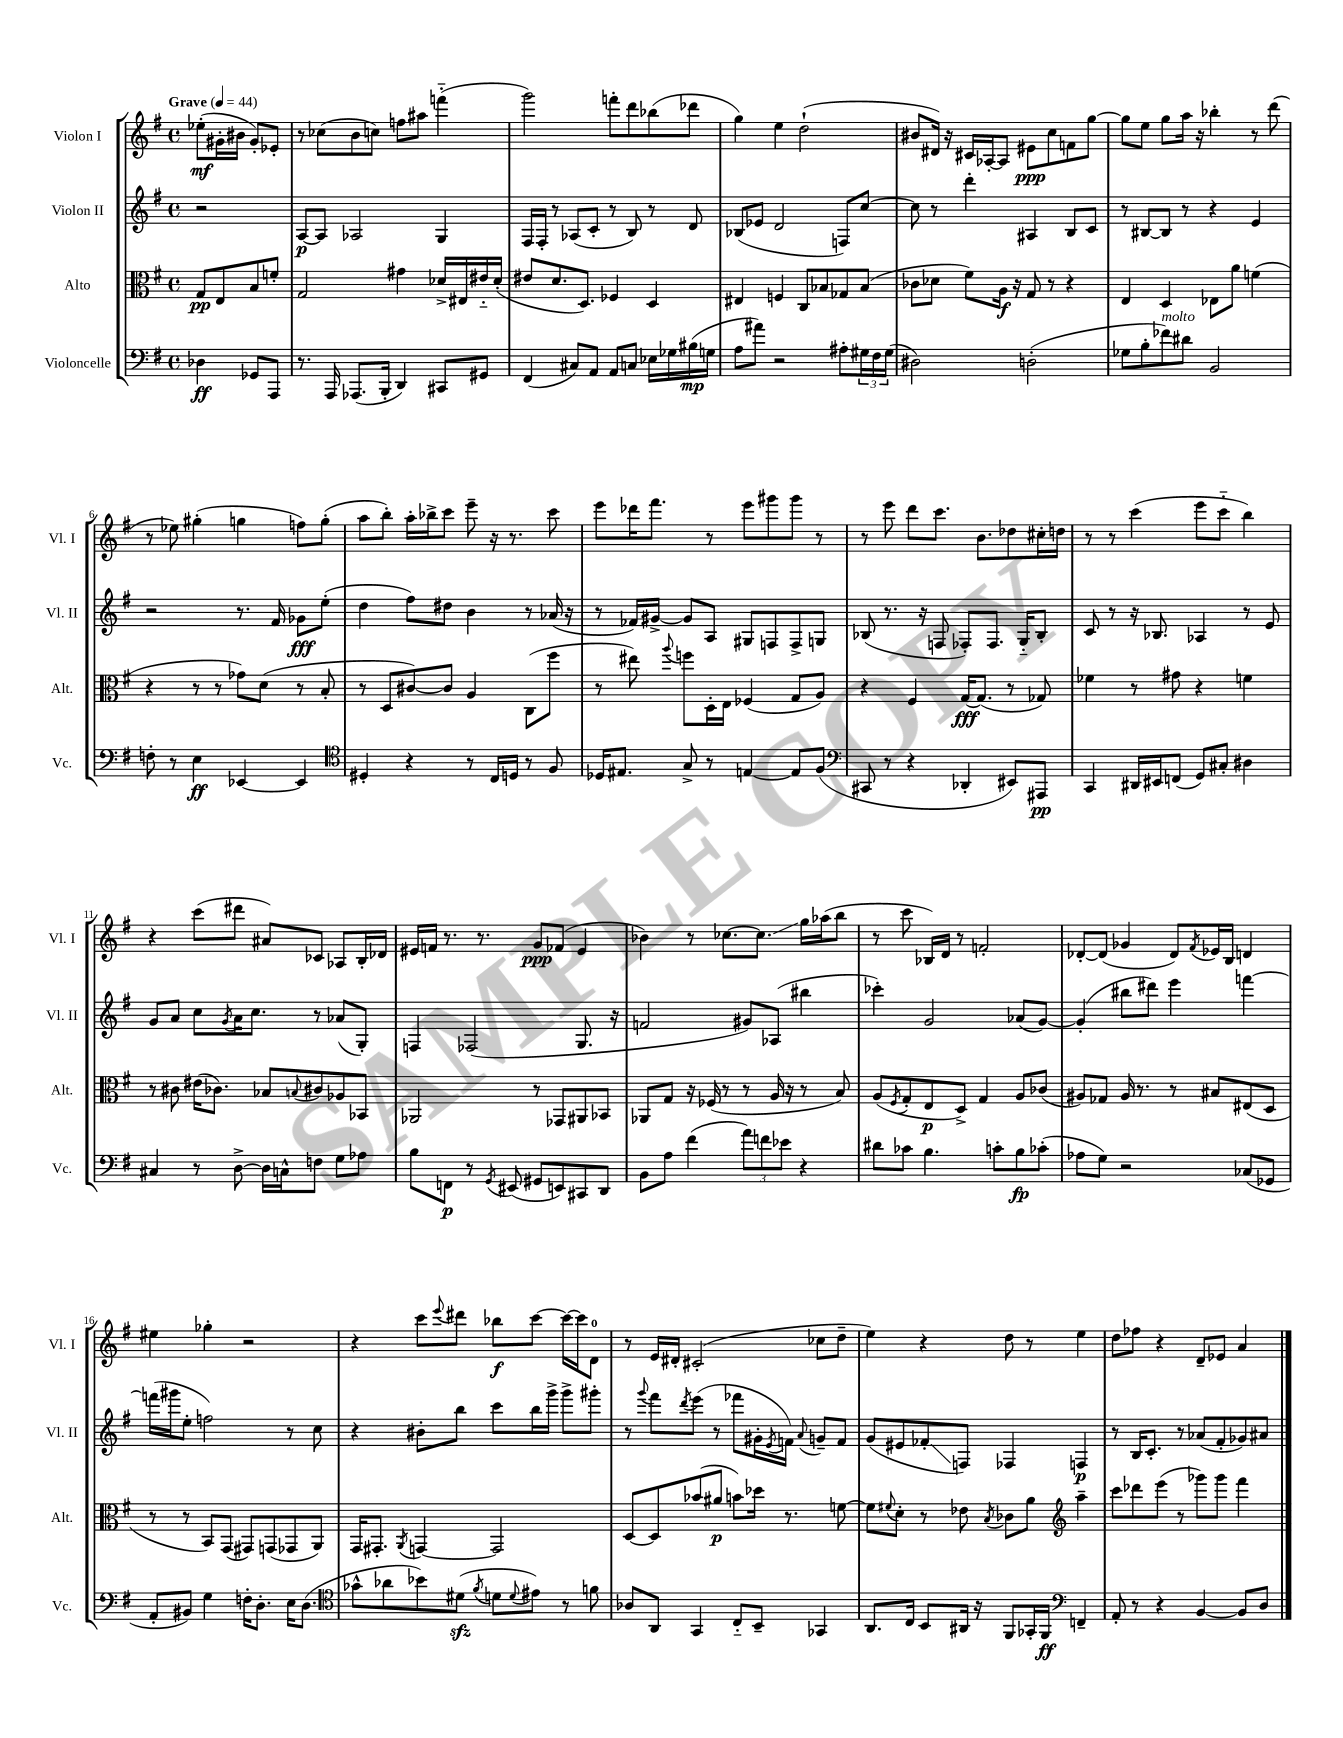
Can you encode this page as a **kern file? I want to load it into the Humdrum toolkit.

**kern	**kern	**kern	**kern
*staff4	*staff3	*staff2	*staff1
*clefF4	*clefC3	*clefG2	*clefG2
*k[f#]	*k[f#]	*k[f#]	*k[f#]
*M4/4	*M4/4	*M4/4	*M4/4
*met(c)	*met(c)	*met(c)	*met(c)
*MM44	*MM44	*MM44	*MM44
4D-	8G	2r	(8ee-'
.	8E	.	16g#'
.	.	.	16b#
8GG-	8B	.	8g#')
8AAA	8f'	.	8e-'
=	=	=	=
8.r	2G	[8A	8r
.	.	8A]	(8cc-
16AAA	.	.	.
(8.AAA-	.	2A-	8b
.	.	.	8cc)
16BBB'	.	.	.
4DD)	4g#	.	8ff
.	.	.	8aa#
8CC#	16d-^	4G	(4fff'~
.	16E#	.	.
8GG#	16e#'~	.	.
.	(16d-'	.	.
=	=	=	=
(4FF#	8e#	16F#	2ggg)
.	.	16F#'	.
.	8.d	8r	.
8C#)	.	(8A-	.
.	8.D)	.	.
8AA	.	8c'	.
8AA	4F-	8r	8fff'
8C	.	8B)	8ddd
16E-	4D	8r	(8bb-
16G-	.	.	.
(16B#	.	8d	8ddd-
16G	.	.	.
=	=	=	=
8A	4E#	(8B-	4gg)
8a#)	.	8e-	.
2r	4F	2d	4ee
.	8C	.	(2dd`
.	8B-	.	.
8A#'	8G-	8F)	.
24G#	(8B-	[8cc	.
24F#	.	.	.
(24G#	.	.	.
=	=	=	=
2D#)	8c-	8cc]	8b#
.	8d-	8r	16d#)
.	.	.	16r
.	8f#)	4ddd'	16c#
.	.	.	[16A-'
.	16A	.	8A-]
.	16r	.	.
(2D'	8G	4A#	8e#
.	8r	.	8cc
.	4r	8B	8f
.	.	8c	[8gg
=	=	=	=
8G-	4E	8r	8gg]
8B'	.	[8B#	8ee
8f-)	4D	8B#]	8gg
8d#	.	8r	16aa
.	.	.	16r
2BB	8E-	4r	4bb-'
.	8a	.	.
.	(4f	4e	8r
.	.	.	(8ddd
=	=	=	=
8F'	4r	2r	8r
8r	.	.	8ee-)
4E	8r	.	(4gg#'
.	8r	.	.
[4EE-	8g-)	8.r	4gg
.	(8d	.	.
.	.	16f#	.
4EE-]	8r	8g-	8ff)
.	8B'	(8ee'	(8gg'
=	=	=	=
*clefC4	*	*	*
4D#'	8r	4dd	8aa
.	8D	.	8bb')
4r	[8c#)	8ff#)	16aa'
.	.	.	16bb-^
.	8c#]	8dd#	8ccc
8r	4A	4b	8eee~
16C	.	.	16r
16D	.	.	8.r
8r	(8C	8r	.
8F#	8ff#	(16a-	8ccc
.	.	16r	.
=	=	=	=
16D-	8r	8r	8eee
8.E#	.	.	.
.	8ee#)	16f-)	16ddd-
.	.	[16g#^	8.fff#
.	8qqaa	.	.
8G^	8ff	8g#]	.
8r	16D'	8A	8r
.	16E	.	.
[4E	(4F-	8G#	8eee
.	.	8F	8ggg#
8E]	8G	8F^	8ggg#
(8F#	8A)	8G	8r
=	=	=	=
*clefF4	*	*	*
8CC#	4r	(8B-	8r
8r	.	8.r	8eee
4r	4F#	.	8ddd
.	.	16r	.
.	.	8F	8.ccc
4DD-'	[16G	8F-')	.
.	(8.G]	.	8.b
.	.	8.F-	.
8EE#)	8r	.	8dd-
.	.	16G'~	.
8AAA#	8G-)	8B-'	16cc#'
.	.	.	16dd
=	=	=	=
4CC	4f-	8c	8r
.	.	8r	8r
16DD#	8r	16r	(4ccc
16EE#	.	8.B-	.
(8FF	8g#	.	.
8GG)	4r	4A-	8eee
8C#'	.	.	8ccc'~
4D#	4f	8r	4bb)
.	.	8e	.
=	=	=	=
4C#	8r	8g	4r
.	8c#	8a	.
8r	(16e#	8cc	(8ccc
.	8.c-)	.	.
.	.	8qg	.
[8D^	.	16a	8ddd#
.	.	8.cc	.
16D]	8B-	.	8a#)
16C^^	.	.	.
.	8qqB	.	.
8F	8c#	8r	8c-
8G	8A-	(8a-	8A-
8A-	8BB-	8G')	16B'
.	.	.	16d-
=	=	=	=
8B	2AA-	4F	16e#
.	.	.	16f
8FF	.	.	8.r
8r	.	(2F-	.
.	.	.	8.r
8qGG	.	.	.
(8EE#	.	.	.
8GG#	8r	.	8g
8EE)	8GG-	.	(8f-
8CC#	8AA#	8.G	4e#
8DD	8BB-	.	.
.	.	16r	.
=	=	=	=
8BB	8AA-	2f	4b-)
8A	8G	.	.
(4f#	16r	.	8r
.	(16F-	.	.
.	8r	.	[8.cc-
12a)	8r	8g#)	.
.	.	.	8.cc-]
12f	.	.	.
.	16A	(8A-	.
12e-	.	.	.
.	16r	.	.
4r	8r	4bb#	16gg
.	.	.	(16aa-
.	8B)	.	8bb
=	=	=	=
8d#	(8A	4ccc-')	8r
.	8qF#	.	.
8c-	8G'	.	8ccc
4.B	8E	2g	16B-)
.	.	.	16d
.	8D^)	.	8r
.	4G	.	2f'
8c'	.	.	.
8B	8A	(8a-	.
(8c-'	(8c-	[8g)	.
=	=	=	=
8A-	8A#)	(4g']	[8d-'
8G)	8G-	.	(8d-]
2r	16A#	8bb#	4g-
.	8.r	.	.
.	.	8ddd#)	.
.	8r	4eee	8d-)
.	.	.	8qf#
.	8B#	.	16e-
.	.	.	16B
(8C-	(8E#	[4fff	4d
8GG-	8D	.	.
=	=	=	=
8AA'	8r	(16fff]	4ee#
.	.	16ggg#	.
8BB#)	8r	8ee'	.
4G	8BB)	2ff)	4gg-'
.	(8GG	.	.
16F'	8GG#)	.	2r
8.D'	.	.	.
.	(8GG	.	.
16E	8GG-	8r	.
(8.D	.	.	.
.	8AA)	8cc	.
=	=	=	=
*clefC4	*	*	*
8g-^^	16GG	4r	4r
.	8.GG#'	.	.
8a-	.	.	.
.	8qAA	.	.
8b-)	[4GG	8b#'	8ccc
.	.	.	8qqeee
(8d#	.	8bb	8ddd#
8qf#	.	.	.
8d	2GG]	8ccc	8bb-
8qqd	.	.	.
8e#)	.	16bb	[8ccc
.	.	16ggg^	.
8r	.	8ggg^	16ccc_
.	.	.	16ccc]
8f	.	8ggg#'	8d
=	=	=	=
8A-	[8D	8r	8r
.	.	8qqggg	.
8AA	8D]	8fff#	16e
.	.	.	16d#'
.	.	8qddd	.
4GG	(8b-	(8eee	(2c#'
.	8a#	8r	.
8C'~	8b)	8fff-	.
8BB~	16dd-	16g#'	.
.	.	8qe	.
.	8.r	16f)	.
.	.	8qqa	.
4GG-	.	8g~	8cc-
.	[8f	8f	8dd~
=	=	=	=
8.AA	8f]	(8g	4ee)
.	8qqf#	.	.
.	8d'	8e#	.
16C	.	.	.
8BB	8r	8f-'	4r
16AA#	8e-	8F)	.
16r	.	.	.
.	8qB	.	.
8FF#	8c-	4F-	8dd
16GG-'	8a	.	8r
16FF#	.	.	.
*clefF4	*clefG2	*	*
4FF~	4aa~	4F	4ee
=	=	=	=
8AA'	8ccc	8r	8dd
8r	8ddd-	16B	8ff-
.	.	8.c'	.
4r	(8eee	.	4r
.	8r	8r	.
[4BB	8ggg-)	(8a-	8d~
.	8ggg-	8f#'	8e-
8BB]	4fff#	8g-)	4a
8D	.	8a#	.
==	==	==	==
*-	*-	*-	*-
